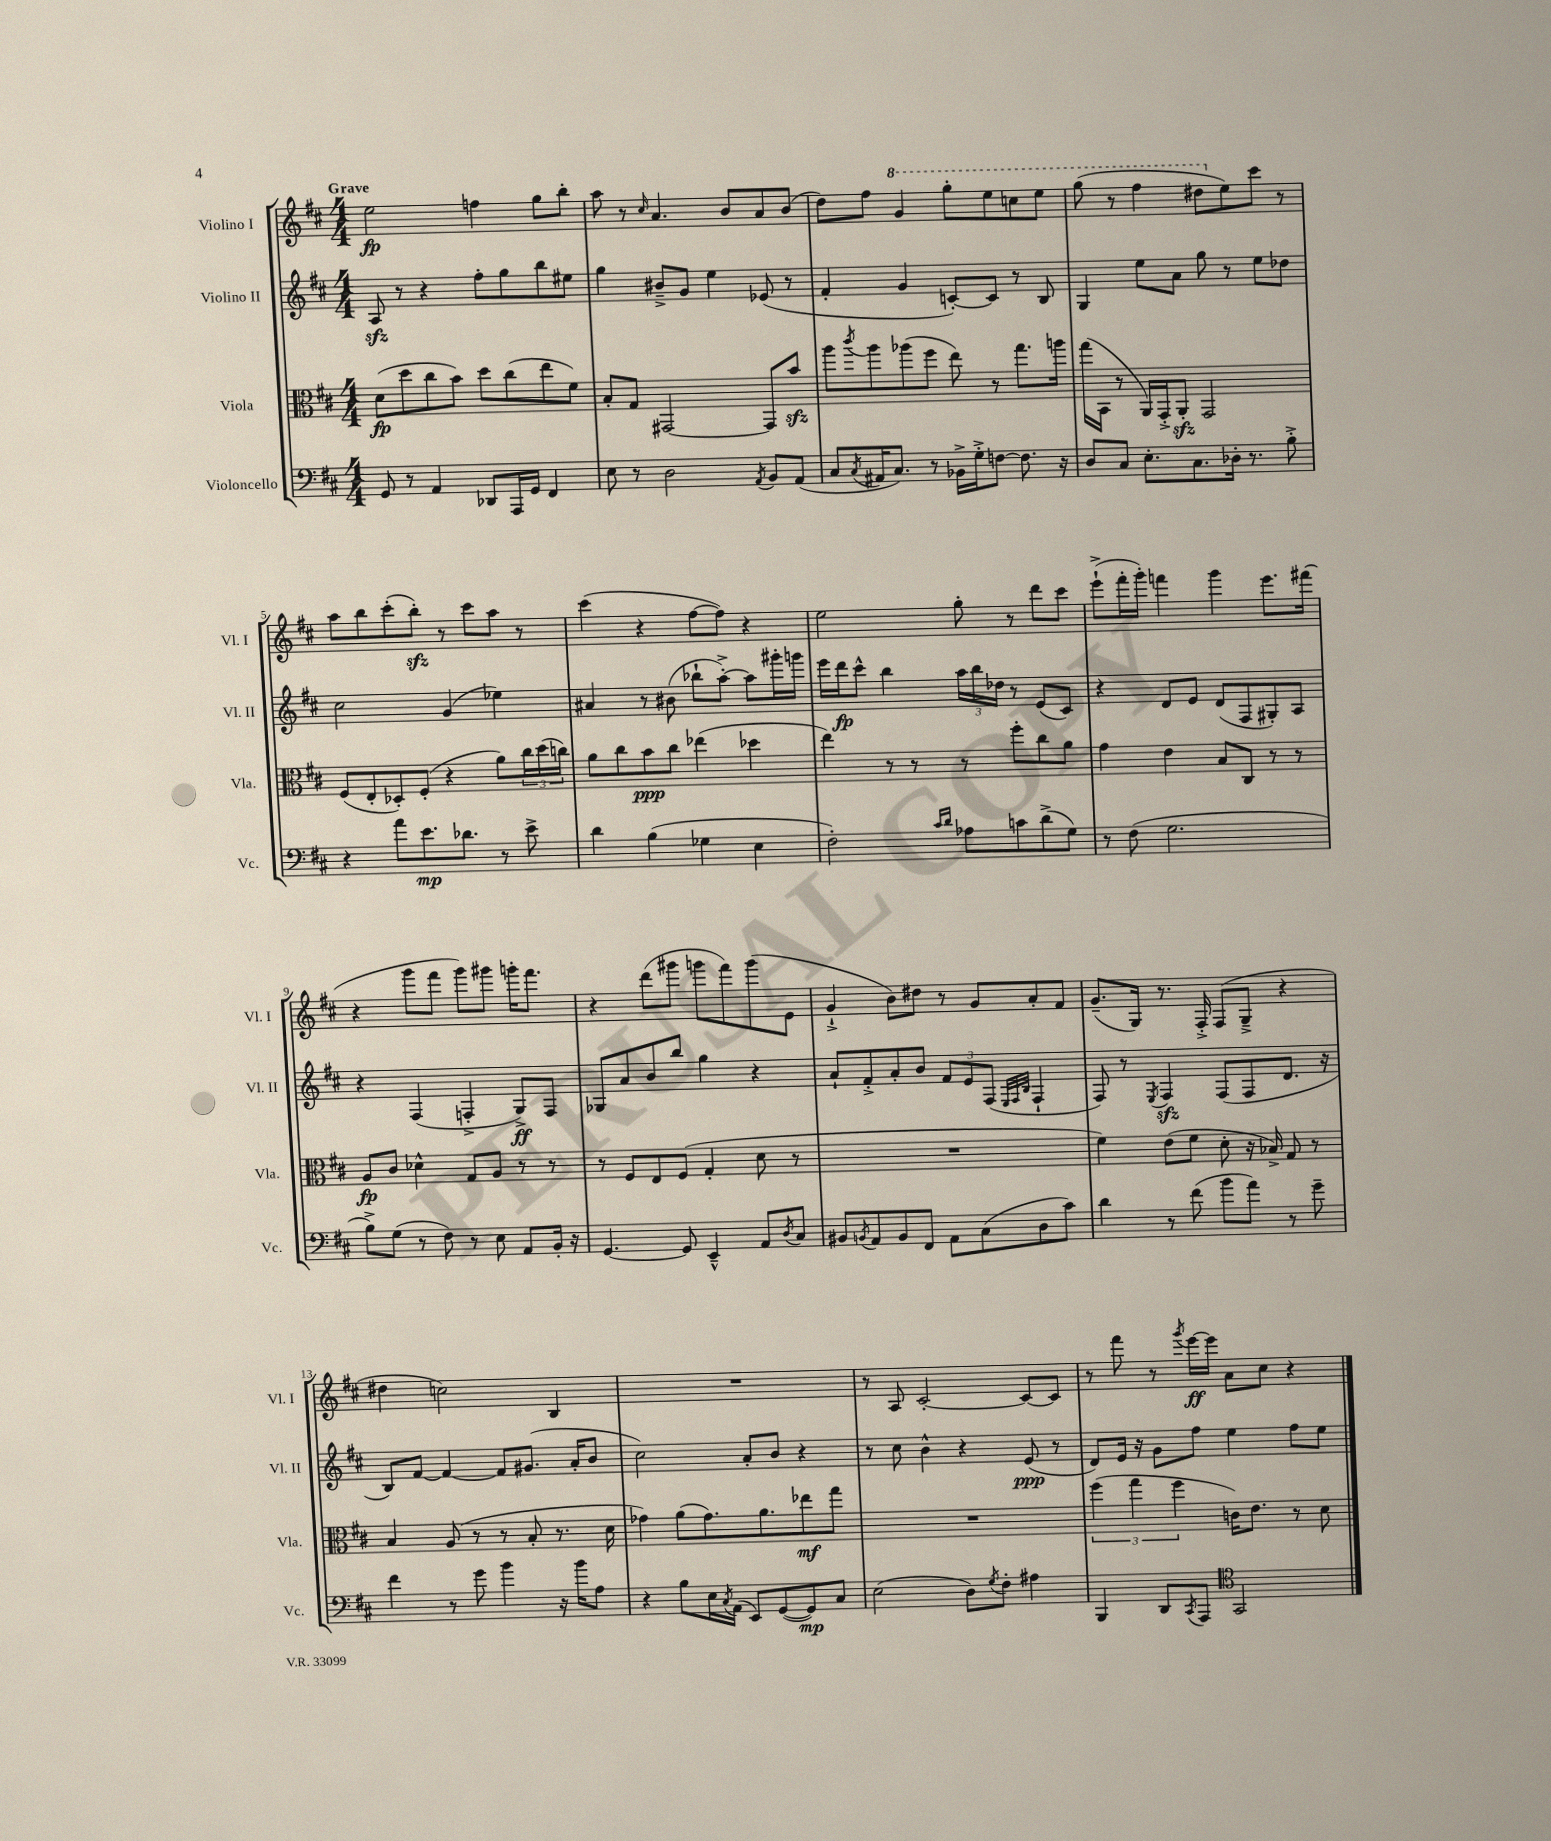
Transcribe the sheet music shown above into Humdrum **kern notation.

**kern	**kern	**kern	**kern
*staff4	*staff3	*staff2	*staff1
*clefF4	*clefC3	*clefG2	*clefG2
*k[f#c#]	*k[f#c#]	*k[f#c#]	*k[f#c#]
*M4/4	*M4/4	*M4/4	*M4/4
8GG/	(8d\L	8A/	2ee\
8r	8dd\	8r	.
4AA/	8cc#\	4r	.
.	8b\J)	.	.
8DD-/L	8dd\L	8ff#'\L	4ff\
16AAA/L	(8cc#\	8gg\	.
16GG/JJ	.	.	.
4FF#/	8ee\	8bb\	8gg\L
.	8f#\J)	8ee#\J	8bb'\J
=	=	=	=
8E\	8B'/L	4gg\	8aa\
8r	8G/J	.	8r
.	.	.	16qqcc#/
2D\	[2GG#/	8b#~^/L	4.a/
.	.	8g/J	.
.	.	4ee\	.
.	.	.	8b/L
8qAA/	.	.	.
8BB/L	8GG#/]L	(8e-/	8a/
(8AA/J	8b/J	8r	(8b/J
=	=	=	=
8C#/L	8aa\L	4f#'/	8dd\L)
8qC#/	8qccc#/	.	.
16AA#/K	8aa\	.	8ff#\J
8.C#/J)	.	.	.
.	(8aa-\	4g/	4gg/
8r	8ff#\J	.	.
16BB-^\LL	8ee\)	[8c'/L)	8ggg'\L
16G'^\J	.	.	.
[8F\J	8r	8c/]J	8eee\
8.F\]	8.gg\L	8r	8ccc\
.	.	8B/	8eee\J
16r	16aa\Jk	.	.
=	=	=	=
8D/L	(16gg\LL	4G/	(8ggg\
.	16BB\JJ	.	.
8C#/J	8r	.	8r
8.E'\L	16AA/LL)	8ee\L	4fff#\
.	16GG'^/J	.	.
.	8AA'/J	8a\J	.
8.C#\	.	.	.
.	2GG/	8gg\	8ddd#\L
16D-'\Jk	.	8r	8ee\)
8.r	.	.	.
.	.	8ee\L	8ccc#\J
8B'^\	.	8dd-\J	8r
=	=	=	=
4r	(8F#/L	2cc#\	8aa\L
.	8E'/	.	8bb\
8a\L	8D-'/)	.	(8ccc#'\
8.e\	(8F#'/J	.	8bb'\J)
.	4r	(4g/	8r
8.d-\J	.	.	.
.	.	.	8ccc#\L
8r	8a\L)	4ee-\)	8aa\J
8e^\	24cc#\L	.	8r
.	(24dd\	.	.
.	24cc\JJ)	.	.
=	=	=	=
4d\	8a\L	4a#/	(4ccc#\
.	8cc#\	.	.
(4B\	8b\	8r	4r
.	8cc#\J	(8b#\	.
4G-\	(4ee-\	8bb-`\L	[8ff#\L
.	.	[8aa'^\J)	8ff#\]J)
4E\	4dd-\	8aa\]L	4r
.	.	16ggg#'\L	.
.	.	16ggg\JJ	.
=	=	=	=
2F#'\)	4ee\)	16eee\LL	2ee\
.	.	16ddd\J	.
.	.	8ccc#^^\J	.
.	8r	4bb\	.
.	8r	.	.
16qqc#/LL	.	.	.
16qqd/JJ	.	.	.
8A-\L	8r	24aa\LL	8gg'\
.	.	24bb\	.
.	.	24dd-\JJ	.
8c\	8ff#'\L	8r	8r
(8d^\	8cc#\	(8e/L	8ddd\L
8G\J)	8a\J	8c#/J)	8ccc#\J
=	=	=	=
8r	4g\	4r	(8eee`^\L
(8F#\	.	.	16fff#'\L
.	.	.	16ggg'\JJ)
2.G\	4e\	8d/L	4fff\
.	.	8e/J	.
.	8B/L	(8d/L	4ggg\
.	8C#/J	8F#/	.
.	8r	8G#'/)	8.eee\L
.	8r	8A/J	.
.	.	.	(16fff#\Jk
=	=	=	=
8B^\L)	8A/L	4r	4r
(8G\J	8c#/J	.	.
8r	4d-^^\	(4F#/	8ggg\L
8F#\)	.	.	8fff#\J
8r	8G/L	4F'^/	8ggg\L)
8E\	8A/J	.	8ggg#\J
8AA/L	8r	8G^/L)	16ggg'\LK
.	.	.	8.fff#\J
16BB'/Jk	8r	8F/J	.
16r	.	.	.
=	=	=	=
[4.GG/	8r	8G-/L	4r
.	8F#/L	8a/	.
.	8E/	8b/	(8ddd\L
8GG/]	(8F#/J	8bb/J	8ggg#\J
4EE~^^/	4G'/	4gg\	8ggg\L
.	.	.	8fff#\)
8AA/L	8d\	4r	(8ggg\
8qD/	.	.	.
8C#/J	8r	.	8e\J
=	=	=	=
8BB#/L	1r	8a`/L	4g`^/
8qBB/	.	.	.
8AA/	.	8f#'^/	.
8BB/	.	8a'/	8b\L)
8FF#/J	.	8b/J	8dd#\J
8AA\L	.	12f#/L	8r
.	.	12e/	.
(8C#\	.	.	8g/L
.	.	(12F#/J	.
.	.	32qqE/LLL	.
.	.	32qqF#/	.
.	.	32qqB/JJJ	.
8D\	.	4F#`/	8a'/
8c#\J)	.	.	8f#/J
=	=	=	=
4d\	4f#\)	8F#/)	(8.g~/L
.	.	8r	.
.	.	.	16G/Jk)
.	.	8qE/	.
8r	(8e\L	4F#/	8.r
(8f#\	8f#\J	.	.
.	.	.	16F#'^/
8b\L	8d'\	(8F#/L	(8F#/L
8a\J)	16r	8F#/	8G~^/J
.	16B-^/)	.	.
8r	8G/	8.d/J	4r
8g~\	8r	.	.
.	.	16r	.
=	=	=	=
4f#\	4B/	8B/L)	4dd#\
.	.	[8f#/J	.
8r	(8A/	4f#/_	2cc\)
8g\	8r	.	.
4b\	8r	8f#/]L	.
.	8B'/	(8.g#/J	.
16r	8.r	.	4B/
16b\LK	.	16a'/LK	.
8A\J	.	8b/J	.
.	16d\	.	.
=	=	=	=
4r	4g-\)	2cc#\)	1r
8B\L	(8a\L	.	.
16E\L	8.g-\)	.	.
8qC#/	.	.	.
(16AA\JJ	.	.	.
8EE/L)	.	8a'/L	.
.	8.a\	.	.
([8GG/	.	8b/J	.
8GG/])	8ee-\	4r	.
8C#/J	8gg\J	.	.
=	=	=	=
(2E\	1r	8r	8r
.	.	8cc#\	8A/
.	.	4b^^\	[2c#'/
8D\L)	.	4r	.
8qG/	.	.	.
8F#'\J	.	.	.
4A#\	.	(8e/	8c#/_L
.	.	8r	8c#/]J
=	=	=	=
4BBB/	(6ff#\	8d/L)	8r
.	.	16e/Jk	8fff#\
.	6gg\	.	.
.	.	16r	.
8DD/L	.	8g\L	8r
.	6ff#\	.	.
8qCC#/	.	.	8qggg/
8AAA/J	.	8ff#\J	[16eee\LL
.	.	.	16eee\]JJ
*clefC4	*	*	*
2GG/	16c\LK)	4ee\	8a\L
.	8.e\J	.	.
.	.	.	8cc#\J
.	8r	8ff#\L	4r
.	8d\	8ee\J	.
==	==	==	==
*-	*-	*-	*-
